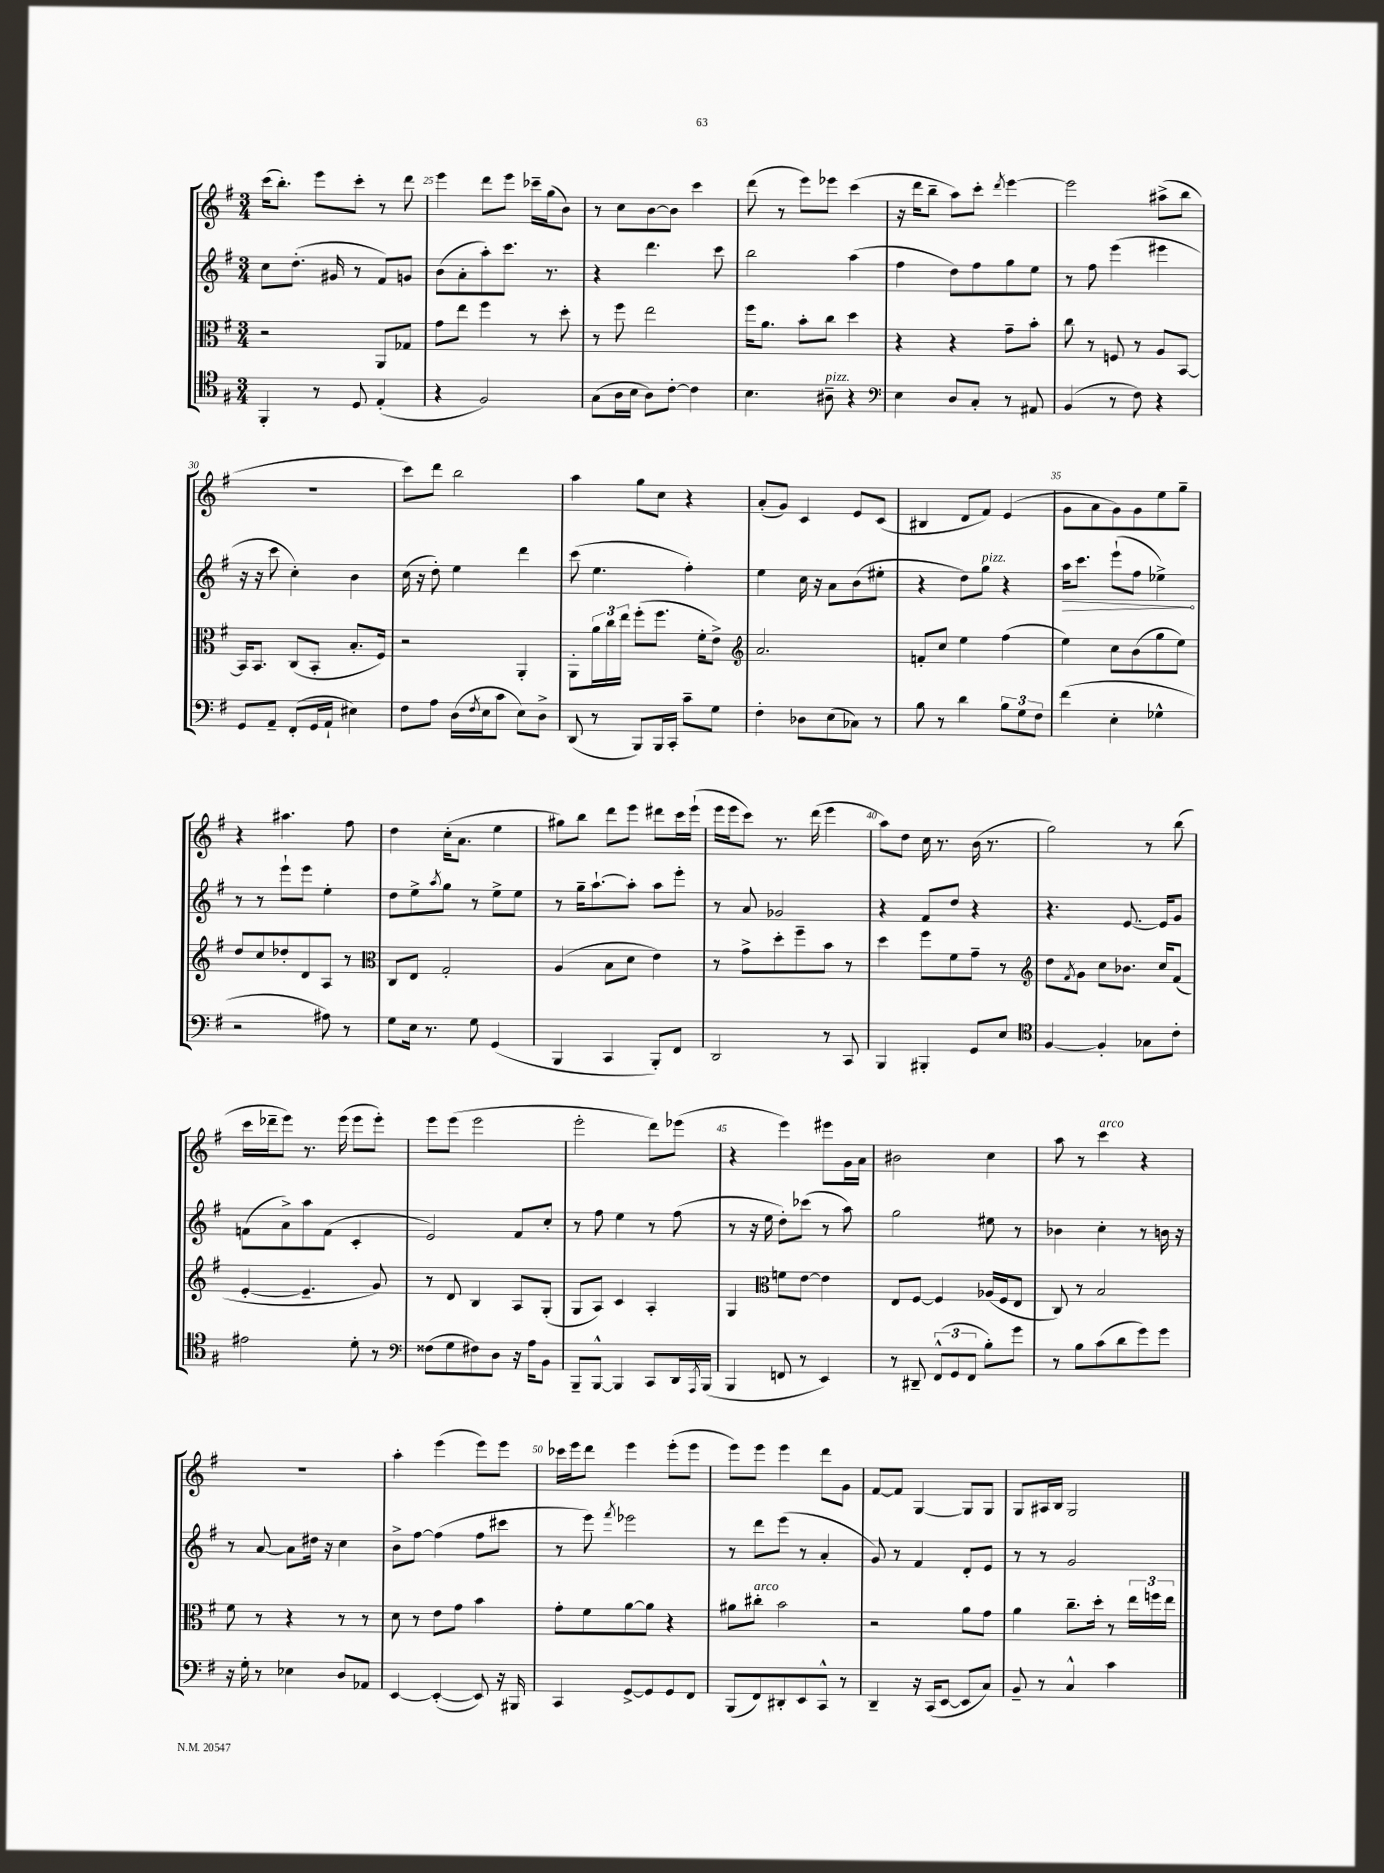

**kern	**kern	**kern	**kern
*staff4	*staff3	*staff2	*staff1
*clefC4	*clefC3	*clefG2	*clefG2
*k[f#]	*k[f#]	*k[f#]	*k[f#]
*M3/4	*M3/4	*M3/4	*M3/4
4FF#'	2r	8cc	(16ccc
.	.	.	8.bb')
.	.	(8.dd'	.
8r	.	.	8eee
.	.	16g#	.
8D	.	8r	8ccc'
(4E'	8AA	8f#)	8r
.	8G-	8g	8ddd
=	=	=	=
4r	8g	(8b	4eee
.	8ee	8a'	.
2F#)	4ff#	8aa')	8ddd
.	.	8.ccc	8eee
.	8r	.	16ccc-~
.	.	8.r	(16gg
.	8dd'	.	8b)
=	=	=	=
(8G	8r	4r	8r
16A	8ff#	.	8cc
16B	.	.	.
8A)	2ee	4.ddd	[8b
[8c'	.	.	8b]
4c]	.	.	4ccc
.	.	8ccc	.
=	=	=	=
4.B	16ff#	2bb	(8ddd
.	8.a	.	.
.	.	.	8r
.	8b'	.	8eee)
8A#~	8cc	.	8eee-
4r	4dd	(4aa	(4ccc
=	=	=	=
*clefF4	*	*	*
4E	4r	4ff#	16r
.	.	.	16ddd
.	.	.	8bb~
8D	4r	8dd)	8aa)
8C'	.	8ff#	8ccc'
.	.	.	8qddd
8r	8g~	8gg	[4eee
8AA#	8b'	8ee	.
=	=	=	=
(4BB	8cc	8r	2eee]
.	8r	8ff#	.
8r	8F	(4eee	.
8F#)	8r	.	.
4r	8A	4eee#	(8aa#^
.	[8BB	.	8bb
=	=	=	=
8GG	16BB]	16r	2.r
.	8.BB	16r	.
8AA~	.	8ccc	.
(8FF#'	(8C	4cc')	.
16GG	8BB'	.	.
16AA`	.	.	.
4E#)	8.B'	4b	.
.	16F#)	.	.
=	=	=	=
8F#	2r	(16cc	8ccc)
.	.	16r	.
8A	.	8dd')	8ddd
(16D	.	4ee	2bb
8qF#	.	.	.
16E	.	.	.
8c	.	.	.
8E)	4AA'	4ddd	.
8D^	.	.	.
=	=	=	=
(8DD	8AA'	(8ccc	4aa
8r	24a	4.ee	.
.	24cc	.	.
.	24ee	.	.
8BBB)	(8ff#'	.	8gg
16BBB	8.ff#	.	8cc
16CC'	.	.	.
8c~	.	4ff#')	4r
.	16f#'	.	.
8G	8e^)	.	.
=	=	=	=
*	*clefG2	*	*
4F#'	2.a	4ee	(8a'
.	.	.	8g)
8D-	.	16cc	4c
.	.	16r	.
(8E	.	8a	.
8C-)	.	(8b	8e
8r	.	8ee#'	(8c
=	=	=	=
8B	8f'	4r	4B#
8r	8cc	.	.
4d	4ee	8dd)	8d
.	.	8gg	8f#)
12B	(4ff#	4r	(4e
12G	.	.	.
12F#	.	.	.
=	=	=	=
(4f#	4ee)	16aa	8g
.	.	8.ccc	.
.	.	.	8a
4E'	8cc	(8eee`	8g)
.	(8b	8ff#	8g
4G-^^	8gg	4ee-^)	8ee
.	8ee)	.	8gg~
=	=	=	=
2r	8dd	8r	4r
.	8cc	8r	.
.	8dd-'	8eee`	4.aa#
.	8d	8eee	.
8A#)	8A	4ee'	.
8r	8r	.	8ff#
=	=	=	=
*	*clefC3	*	*
8G	8C	8dd	4dd
16E	8E	8ee^	.
8.r	.	.	.
.	.	8qaa	.
.	2G'	8gg	(16cc'
.	.	.	8.a
8G	.	8r	.
(4GG	.	8ee^	4ee
.	.	8ee	.
=	=	=	=
4BBB	(4A	8r	8gg#)
.	.	16gg~	8bb
.	.	[8.aa`	.
4CC	8B	.	8ddd
.	8d	8aa']	8eee
8BBB')	4e)	8aa	8ddd#
8FF#	.	8eee'	16ccc
.	.	.	(16eee`
=	=	=	=
2DD	8r	8r	16eee
.	.	.	16eee
.	8g^	8a	8ccc)
.	8dd'	2g-	8.r
.	8ff#~	.	.
.	.	.	(16ddd
8r	8b	.	4eee
8CC	8r	.	.
=	=	=	=
4BBB	4dd	4r	8aa)
.	.	.	8dd
4BBB#'	8ff#	8f#	16cc
.	.	.	8.r
.	8f#	8dd	.
8GG	8g~	4r	(16b
.	.	.	8.r
8E	8r	.	.
=	=	=	=
*clefC4	*clefG2	*	*
[4F#	8dd	4.r	2gg)
.	8qf#	.	.
.	8g	.	.
4F#']	8cc	.	.
.	8.b-	[8.e	.
8G-	.	.	8r
.	16cc	16e]	.
8c'	(8f#	8g	(8bb
=	=	=	=
2e#	[4e'	(8f	16ccc
.	.	.	16ddd-~
.	.	8a^)	8eee)
.	4.e~]	8aa	8.r
.	.	(8f	.
.	.	.	(16eee
8d'	.	4c'	8eee
8r	8g)	.	8eee')
=	=	=	=
*clefF4	*	*	*
(8F##	8r	2e)	8eee
8G	8d	.	(8eee
8F#)	4B	.	2eee
8D	.	.	.
16r	8A	8f#	.
16A	.	.	.
8BB	(8G'	8cc'	.
=	=	=	=
8BBB~	8G	8r	2eee'
[8BBB^^	8A)	8ff#	.
4BBB]	4c	4ee	.
8CC	4A'	8r	8ddd)
16DD	.	(8ff#	(8eee-
8qAAA	.	.	.
(16BBB	.	.	.
=	=	=	=
4BBB	4G	8r	4r
.	.	16r	.
.	.	16ee	.
*	*clefC3	*	*
8FF	8f	8dd')	4eee)
8r	[8e	(8ccc-	.
4EE)	4e]	8r	8eee#
.	.	8aa)	16g
.	.	.	16a
=	=	=	=
8r	8E	2gg	2b#
8DD#~	[8F#	.	.
(12FF#^^	4F#]	.	.
12GG	.	.	.
12FF#	.	.	.
8B')	(16A-	8ee#	4cc
.	16F#	.	.
8g	8E	8r	.
=	=	=	=
8r	8C)	4b-	8aa
8B	8r	.	8r
(8c	2B	4cc'	4ccc
8d	.	.	.
8g)	.	8r	4r
8g	.	16b	.
.	.	16r	.
=	=	=	=
16r	8f#	8r	2.r
16G'	.	.	.
8r	8r	[8a	.
4E-	4r	8a]	.
.	.	16dd#	.
.	.	16r	.
8D	8r	4cc	.
8AA-	8r	.	.
=	=	=	=
[4EE	8d	8b^	4aa'
.	8r	[8ff#	.
(4EE'_	8e	(4ff#]	(4eee
.	8g	.	.
8EE])	4b	8ff#	8eee)
16r	.	8ccc#	8eee
16BBB#	.	.	.
=	=	=	=
4CC	8g'	8r	16ccc-
.	.	.	16eee
.	8f#	8eee)	8ddd
.	.	8qfff#	.
[8GG^	[8a	2eee-	4eee
8GG]	8a]	.	.
8GG	4r	.	(8eee'
8FF#	.	.	8eee
=	=	=	=
(8BBB	8a#	8r	8eee)
8FF#)	8cc#'	8ddd	8eee
8DD#'	2b	(8eee	4eee
8EE	.	8r	.
8CC^^	.	4a'	8ddd
8r	.	.	8g
=	=	=	=
4DD~	2r	8g)	[8f#
.	.	8r	8f#]
16r	.	4f#	[4G
(16CC	.	.	.
[8EE	.	.	.
8EE]	8a	8d'	8G]
8C)	8g	8e	8G
=	=	=	=
8BB~	4a	8r	8G
8r	.	8r	16A#
.	.	.	16B
4C^^	8.cc~	2g	2G
.	16dd'	.	.
4c	8r	.	.
.	24ee	.	.
.	24ff	.	.
.	24ee	.	.
==	==	==	==
*-	*-	*-	*-
